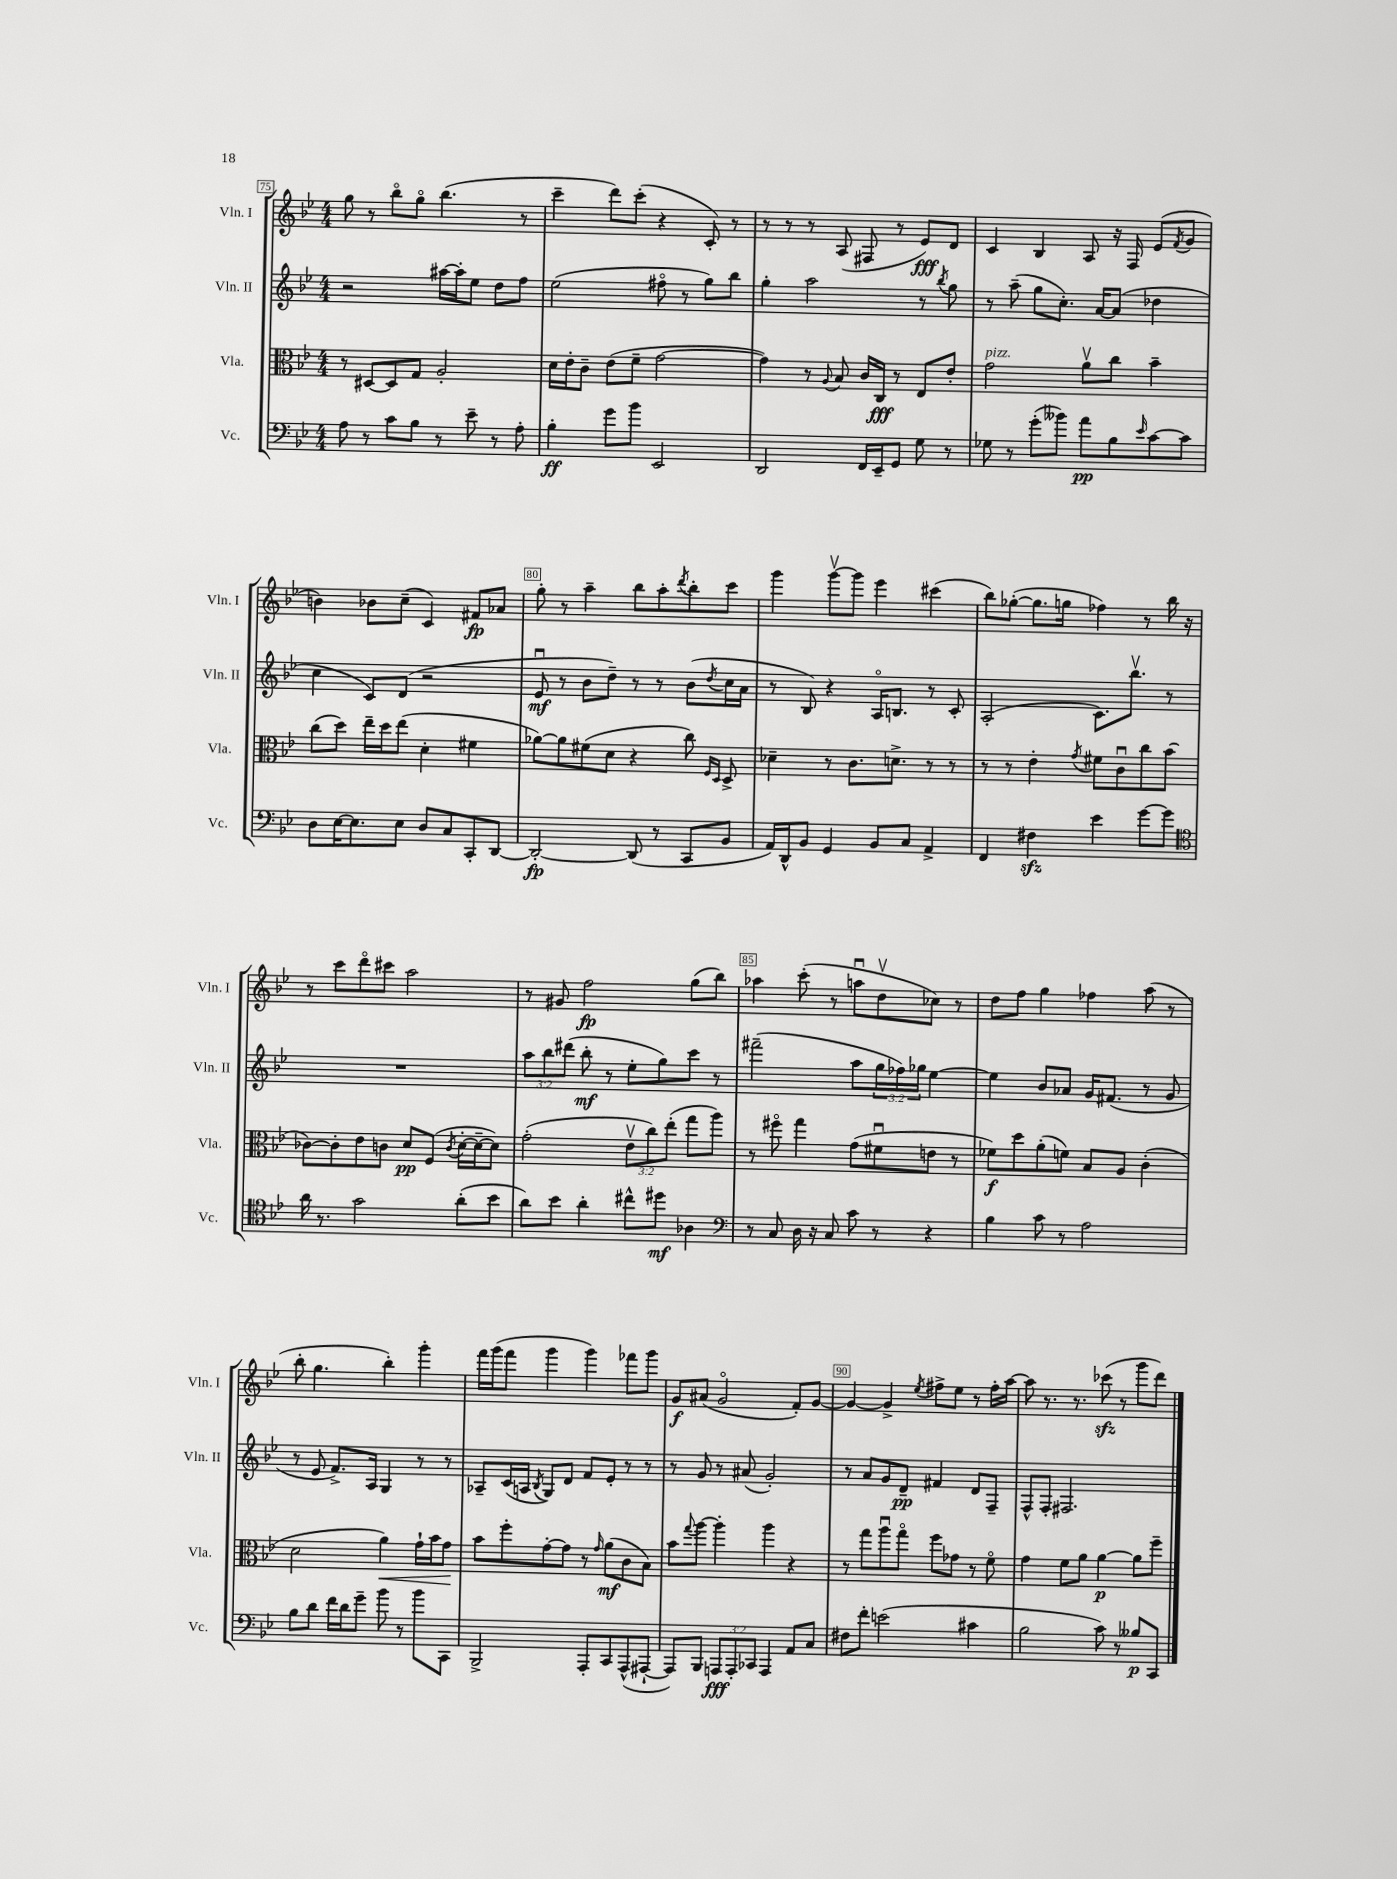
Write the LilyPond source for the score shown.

<<
\new StaffGroup <<
\new Staff = "s0" \with { instrumentName = "Vln. I" shortInstrumentName = "Vln. I" } {
    \clef treble \key bes \major \numericTimeSignature \time 4/4
    g''8 r8 bes''8\flageolet g''8\flageolet bes''4.( r8 |
    c'''4-- d'''8) c'''8-.( r4 c'8-.) r8 |
    r8 r8 r8 a8( fis8 r8 ees'8\fff) d'8 |
    c'4 bes4 a8 r16 f16 ees'8( \acciaccatura { f'8 } g'8 |
    b'4) bes'8 c''8--( c'4) fis'8\fp aes'8 |
    g''8-. r8 a''4-- bes''8 a''8-. \acciaccatura { d'''8 } bes''8-. c'''8 |
    g'''4 g'''8~\upbow g'''8 ees'''4 cis'''4( |
    bes''8) ges''8~-.( ges''8. g''16 fes''4) r8 bes''16 r16 |
    r8 c'''8 d'''8\flageolet cis'''8 a''2 |
    r8 gis'8 f''2\fp g''8( bes''8) |
    aes''4 c'''8-.( r8 a''8\downbow d''8\upbow ces''8) r8 |
    d''8 f''8 g''4 fes''4 a''8( r8 |
    bes''8-. g''4. bes''4-.) g'''4-. |
    f'''16 g'''16( f'''8 g'''4 g'''4) fes'''8 g'''8 |
    g'8\f ais'8( g'2\flageolet f'8-.) g'8~ |
    g'4~ g'4-> \acciaccatura { ees''8 } fis''8-> ees''8 r8 fis''16-. a''16~ |
    a''8 r8. r8. ces'''8\sfz( r8 g'''8 d'''8) \bar "|." |
}
\new Staff = "s1" \with { instrumentName = "Vln. II" shortInstrumentName = "Vln. II" } {
    \clef treble \key bes \major \numericTimeSignature \time 4/4 \override Staff.TupletNumber.text = #tuplet-number::calc-fraction-text
    r2 ais''16~ ais''16-. ees''8 d''8 f''8 |
    ees''2( fis''8\flageolet r8 g''8) bes''8 |
    g''4-. a''2 r8 \acciaccatura { bes''8 } g''8 |
    r8 a''8--( g''8 c''8.-.) a'16~ a'8( des''4 |
    c''4 c'8) d'8( r2 |
    ees'8\downbow\mf r8 bes'8 d''8--) r8 r8 bes'8( \acciaccatura { d''8 } c''16 a'16 |
    r8 bes8) r4 a16\flageolet b8. r8 c'8-. |
    a2-.( c'8.) bes''8.\upbow r8 |
    R1 |
    \tuplet 3/2 { a''8 bes''8 dis'''8( } bes''8-.\mf r8 ees''8-. g''8) c'''8 r8 |
    fis'''2--( a''8 \tuplet 3/2 { g''16 fes''16) ges''16 } ees''4~ |
    ees''4 bes'8 aes'8 g'16 fis'8.( r8 g'8 |
    r8 ees'8 f'8.->) a16 g4 r8 r8 |
    aes8-- c'16( a16 \acciaccatura { bes8 } g8) d'8 f'8 ees'8-. r8 r8 |
    r8 g'8 r8 ais'8( g'2-.) |
    r8 a'8 g'8 d'8--\pp fis'4 d'8 f8-- |
    f8-^ f8-. fis2. \bar "|." |
}
\new Staff = "s2" \with { instrumentName = "Vla." shortInstrumentName = "Vla." } {
    \clef alto \key bes \major \numericTimeSignature \time 4/4 \override Staff.TupletNumber.text = #tuplet-number::calc-fraction-text
    r8 dis8~ dis8 g8 a2-. |
    d'16 ees'16-. c'8-- ees'8( f'8-- g'2~ |
    g'4) r8 \appoggiatura { a8 } bes8 c'16 c16\fff r8 ees8 ees'8-. |
    g'2^\markup { \italic "pizz." } a'8\upbow c''8 bes'4-- |
    c''8( d''8) ees''16-- d''16 ees''8( d'4-. fis'4 |
    aes'8~) aes'8 fis'8( d'8 r4 c''8) \grace { f16 d16 } d8-> |
    des'4-- r8 c'8. d'8.-> r8 r8 |
    r8 r8 ees'4-. \acciaccatura { g'8 } fis'8 c'8\downbow c''8 bes'8( |
    ces'8~) ces'8-. ees'8 c'8 d'8\pp f8( \acciaccatura { c'8 } d'16~-. d'16~-- d'8) |
    g'2-.( \tuplet 3/2 { ees'8\upbow c''8) ees''8-.( } g''8 a''8) |
    r8 fis''8\flageolet g''4 g'8( fis'8\downbow e'8 r8 |
    fes'8\f) d''8 a'8-.( f'8) bes8 a8 c'4-.( |
    d'2 a'4\<) g'16-! bes'16 g'8\! |
    bes'8 f''8-. g'8~-. g'8 r8 \grace { g'16 } a'8\mf( c'8 bes8) |
    bes'8 \appoggiatura { g''8 } a''8~ a''4-. a''4 r4 |
    r8 g''8 a''8\downbow g''8\flageolet f''8 ges'8 r8 f'8\flageolet |
    g'4 f'8 a'8 a'4~\p a'8 f''8-- \bar "|." |
}
\new Staff = "s3" \with { instrumentName = "Vc." shortInstrumentName = "Vc." } {
    \clef bass \key bes \major \numericTimeSignature \time 4/4 \override Staff.TupletNumber.text = #tuplet-number::calc-fraction-text
    a8 r8 c'8 bes8 r8 ees'8-- r8 a8-. |
    bes4-.\ff g'8 bes'8 ees,2 |
    d,2 f,16 ees,16-- g,8 g8 r8 |
    ges8 r8 g'8-.( beses'8) a'8\pp bes8 \grace { ees'16 } c'8~ c'8 |
    d8 ees16~ ees8. ees8 d8 c8 c,8-. d,8~ |
    d,2~-.\fp d,8( r8 c,8 bes,8 |
    a,16) d,16-^ bes,8 g,4 bes,8 c8 a,4-> |
    f,4 fis4\sfz ees'4 g'8~ g'8 |
    \clef tenor a'16 r8. g'2 a'8-.( bes'8 |
    a'8) bes'8 a'4-. cis''8-^ dis''8\mf aes4 |
    \clef bass r8 c8 d16 r16 c8 c'8 r8 r4 |
    bes4 c'8 r8 a2 |
    bes8 d'8 f'16 d'16 g'8-- bes'8 r8 bes'8 c,8 |
    bes,,2-> a,,8-. c,8 a,,8-^( ais,,8~-! |
    ais,,8) bes,,8 \tuplet 3/2 { a,,8\fff a,,8-. ces,8 } a,,4 a,8 c8 |
    fis8 f'8-. e'2( cis'4 |
    bes2 c'8) r8 beses8\p c,8 \bar "|." |
}
>>
>>
\layout { \context { \Score currentBarNumber = #75 \override BarNumber.break-visibility = ##(#f #t #t) barNumberVisibility = #(every-nth-bar-number-visible 5) \override BarNumber.stencil = #(make-stencil-boxer 0.1 0.3 ly:text-interface::print) } }
